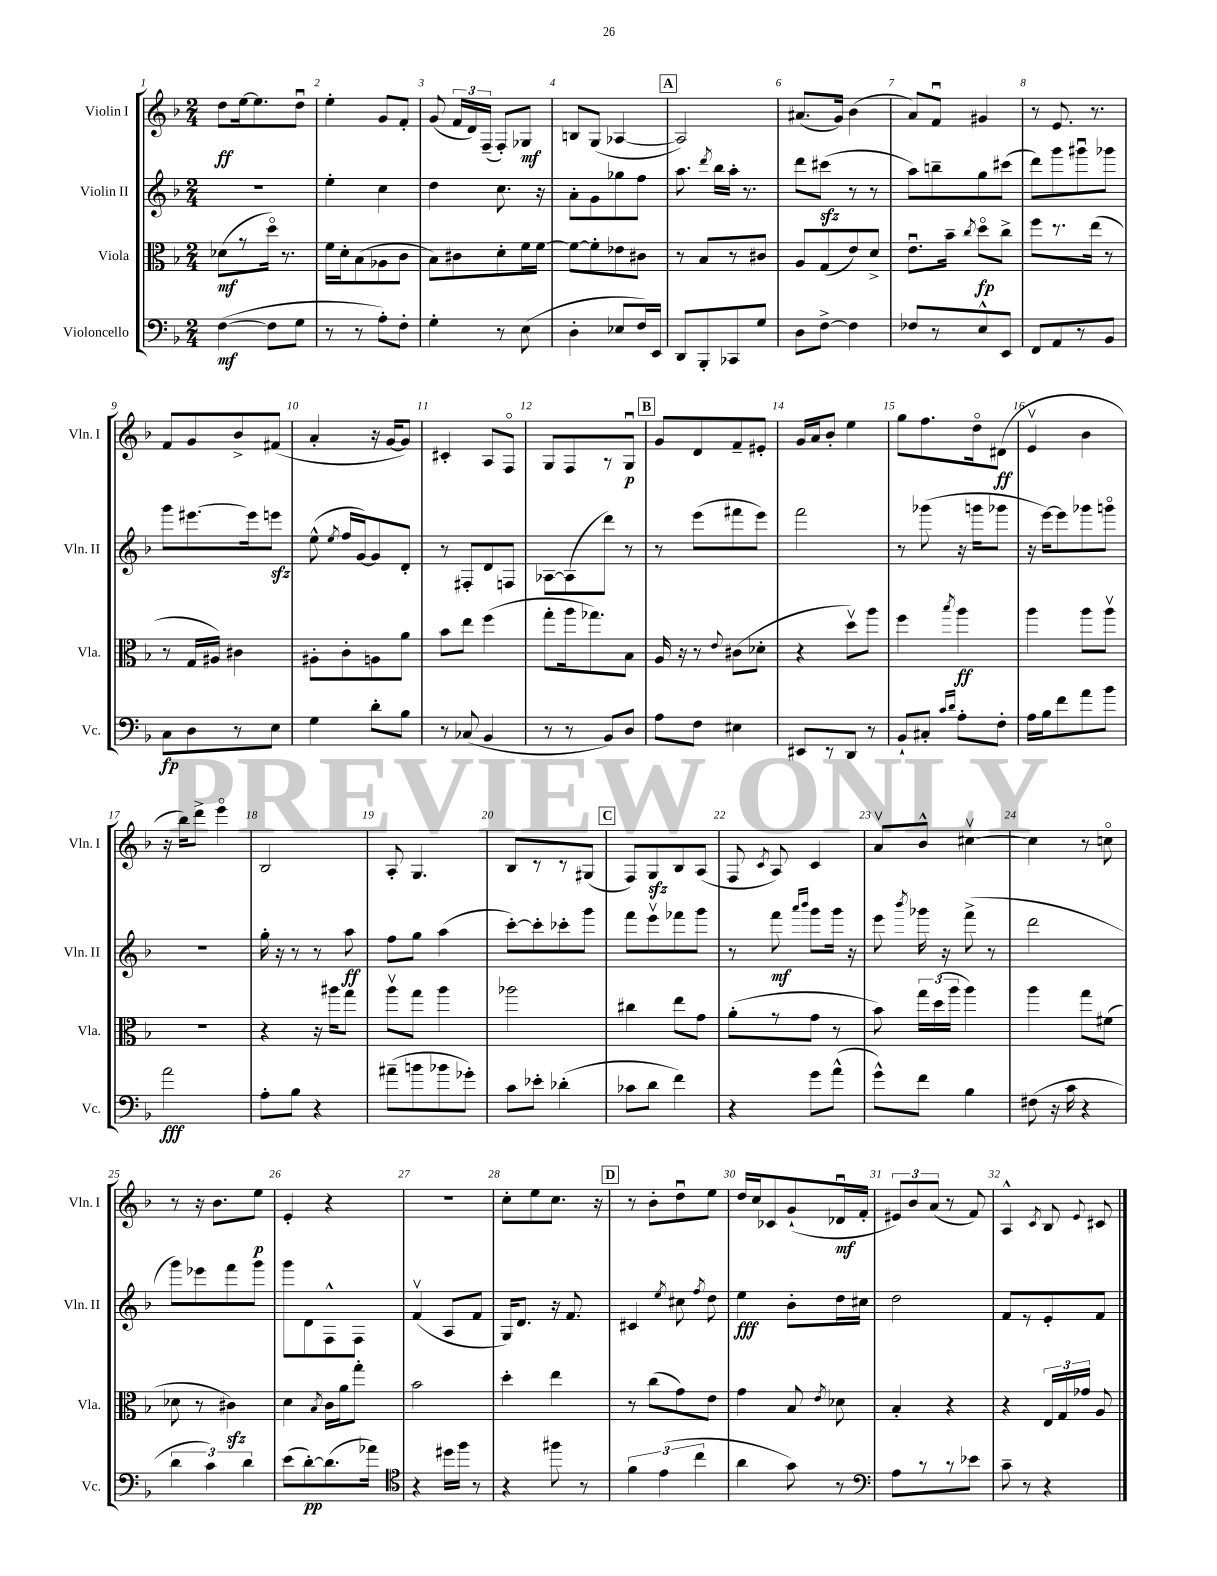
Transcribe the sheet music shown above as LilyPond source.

<<
\new StaffGroup <<
\new Staff = "s0" \with { instrumentName = "Violin I" shortInstrumentName = "Vln. I" } {
    \clef treble \key f \major \numericTimeSignature \time 2/4
    \autoBeamOff d''8[\ff e''16~ e''8. d''8]\downbow |
    e''4-. g'8[ f'8]-. |
    g'8( \tuplet 3/2 { f'16[ d'16) f16]--( } f8[-.) ges8]\mf |
    b8[ g8]( aes4~ |
    \mark \markup { \box "A" } aes2) |
    ais'8.[( g'16]) bes'4( |
    a'8[) f'8]\downbow gis'4 |
    r8 e'8. r8. |
    f'8[ g'8 bes'8-> fis'8]( |
    a'4-. r16 g'16[~ g'8]) |
    cis'4-. a8[ f8]\flageolet |
    g8[ f8 r8 g8]\downbow\p |
    \mark \markup { \box "B" } g'8[ d'8 f'8-- eis'8]-. |
    g'16[ a'16 bes'8]-. e''4 |
    g''8[ f''8. d''16\flageolet dis'8]\ff( |
    e'4\upbow bes'4 |
    r16 bes''16[) d'''8]-> e'''4\flageolet |
    bes2 |
    a8-. g4. |
    bes8[ r8 r8 gis8]( |
    \mark \markup { \box "C" } f8[) g8\sfz bes8 a8]( |
    f8 \acciaccatura { c'8 } a8) c'4 |
    a'8[\upbow bes'8]-^ cis''4~\upbow |
    cis''4 r8 c''8\flageolet |
    r8 r16 bes'8.[ e''8]\p |
    e'4-. r4 |
    R2 |
    c''8[-. e''8 c''8.] r16 |
    \mark \markup { \box "D" } r8 bes'8[-. d''8\downbow e''8] |
    d''16[ c''16 ces'8 g'8-!( des'16\downbow\mf f'16]-. |
    \tuplet 3/2 { eis'8[) bes'8 a'8]( } r8 f'8) |
    a4-^ \acciaccatura { c'8 } bes8 \appoggiatura { e'8 } cis'8 \bar "|." |
}
\new Staff = "s1" \with { instrumentName = "Violin II" shortInstrumentName = "Vln. II" } {
    \clef treble \key f \major \numericTimeSignature \time 2/4
    \autoBeamOff R2 |
    e''4-. c''4 |
    d''4 c''8. r16 |
    a'8[-. g'8 ges''8 f''8] |
    \mark \markup { \box "A" } a''8. \acciaccatura { d'''8 } bes''16[ a''16]-. r8. |
    d'''8[ cis'''8]\sfz( r8 r8 |
    a''8[) b''8-- g''8 cis'''8]( |
    d'''8[) g'''8 gis'''8\downbow ges'''8] |
    g'''8[ eis'''8.~ eis'''16 e'''8]\sfz |
    e''8-^( \acciaccatura { e''8 } f''16[ g'16~) g'8 d'8]-. |
    r8 fis8[-. d'8 f8] |
    aes8[~ aes8( d'''8]) r8 |
    \mark \markup { \box "B" } r8 e'''8[( fis'''8 e'''8]) |
    f'''2 |
    r8 ges'''8( r16 g'''16[ ges'''8] |
    r16 e'''16[~) e'''8 ges'''8 g'''8]\flageolet |
    R2 |
    g''16-. r16 r8 r8 a''8\ff |
    f''8[ g''8] a''4( |
    c'''8[~-.) c'''8-. ces'''8-. g'''8] |
    \mark \markup { \box "C" } f'''8[ e'''8\upbow fes'''8 g'''8] |
    r8 f'''8\mf \grace { a'''16[ bes'''16] } g'''8[ g'''16] r16 |
    e'''8 \acciaccatura { bes'''8 } ges'''16 r16 f'''8->( r8 |
    d'''2 |
    g'''8[) ees'''8 f'''8 g'''8] |
    g'''8[ d'8 f8-^ f8] |
    f'4\upbow( a8[ f'8] |
    g16[) d'8.] r16 f'8. |
    \mark \markup { \box "D" } cis'4 \acciaccatura { e''8 } cis''8 \acciaccatura { f''8 } d''8 |
    e''4\fff bes'8[-. d''16 cis''16] |
    d''2 |
    f'8[ r8 e'8-. f'8] \bar "|." |
}
\new Staff = "s2" \with { instrumentName = "Viola" shortInstrumentName = "Vla." } {
    \clef alto \key f \major \numericTimeSignature \time 2/4
    \autoBeamOff des'8[\mf( r8 d''16]\flageolet) r8. |
    f'16[ d'16-. bes8( aes8 c'8] |
    bes8[) cis'8 d'8-. f'16 f'16]~ |
    f'8[~ f'8-. ees'8 cis'8] |
    \mark \markup { \box "A" } r8 bes8[ r8 cis'8] |
    a8[ g8( e'8) d'8]-> |
    e'8.[\downbow bes'16]-- \acciaccatura { c''8 } d''8[\flageolet\fp c''8]-> |
    f''8[ r8. e''16]( r8 |
    r8 g16[ ais16]) cis'4 |
    ais8[-. c'8-. a8 a'8] |
    bes'8[ e''8] f''4( |
    g''8[-. a''16 ges''8.) bes8] |
    \mark \markup { \box "B" } a16 r16 r8 \appoggiatura { e'8 } cis'8[( des'8]-. |
    r4 d''8[\upbow) a''8] |
    f''4 \acciaccatura { bes''8 } a''4\ff |
    a''4 a''8[ a''8]\upbow |
    r2 |
    r4 r16 ais''16[ g''8] |
    a''8[\upbow g''8] a''4 |
    aes''2 |
    \mark \markup { \box "C" } cis''4 e''8[ g'8] |
    a'8[-.( r8 g'8] r8 |
    bes'8) \tuplet 3/2 { g''16[ d''16( a''16] } a''4) |
    a''4 g''8[ fis'8]( |
    des'8 r8 cis'4\sfz) |
    d'4 \acciaccatura { bes8 } c'16[ a'16 g''8]-. |
    bes'2 |
    d''4-. e''4 |
    \mark \markup { \box "D" } r8 c''8[( g'8) e'8] |
    g'4 bes8 \acciaccatura { e'8 } des'8 |
    bes4-. r4 |
    r4 \tuplet 3/2 { e16[ g16 ges'16] } a8 \bar "|." |
}
\new Staff = "s3" \with { instrumentName = "Violoncello" shortInstrumentName = "Vc." } {
    \clef bass \key f \major \numericTimeSignature \time 2/4
    \autoBeamOff f4~\mf( f8[ g8] |
    r8 r8 a8[-.) f8]-. |
    g4-. r8 e8( |
    d4-. ees8[ f16) e,16] |
    \mark \markup { \box "A" } d,8[ bes,,8-. ces,8 g8] |
    d8[ f8]~-> f4 |
    fes8[ r8 e8-^ e,8] |
    f,8[ a,8 r8 bes,8] |
    c8[\fp d8 r8 e8] |
    g4 d'8[-. bes8] |
    r8 ces8( bes,4 |
    r8 r8 bes,8[) d8] |
    \mark \markup { \box "B" } a8[ f8] eis4 |
    eis,8[ r8 d,8] r8 |
    bes,8[-! cis8]-. \grace { c'16[ d'16] } a8[-. f8]-. |
    a16[ bes16 f'8 a'8 bes'8] |
    a'2\fff |
    a8[-. bes8] r4 |
    ais'8[--( b'8 bes'8 ges'8]-.) |
    c'8[ ees'8]-. des'4-.( |
    \mark \markup { \box "C" } ces'8[ d'8] f'4) |
    r4 g'8[ a'8]-^( |
    g'8[-^) f'8] bes4 |
    fis8( r16 c'16 r4 |
    \tuplet 3/2 { d'4 c'4) d'4 } |
    e'8[( d'8~-.\pp) d'8.( aes'16]) |
    \clef tenor r4 dis''16[ f''16] r8 |
    r4 fis''8 r8 |
    \mark \markup { \box "D" } \tuplet 3/2 { f'4 e'4( c''4 } |
    a'4 g'8) r8 |
    \clef bass a8[ r8 r8 ees'8] |
    c'8-- r8 r4 \bar "|." |
}
>>
>>
\layout { \context { \Score \override BarNumber.break-visibility = ##(#f #t #t) barNumberVisibility = #all-bar-numbers-visible } }
